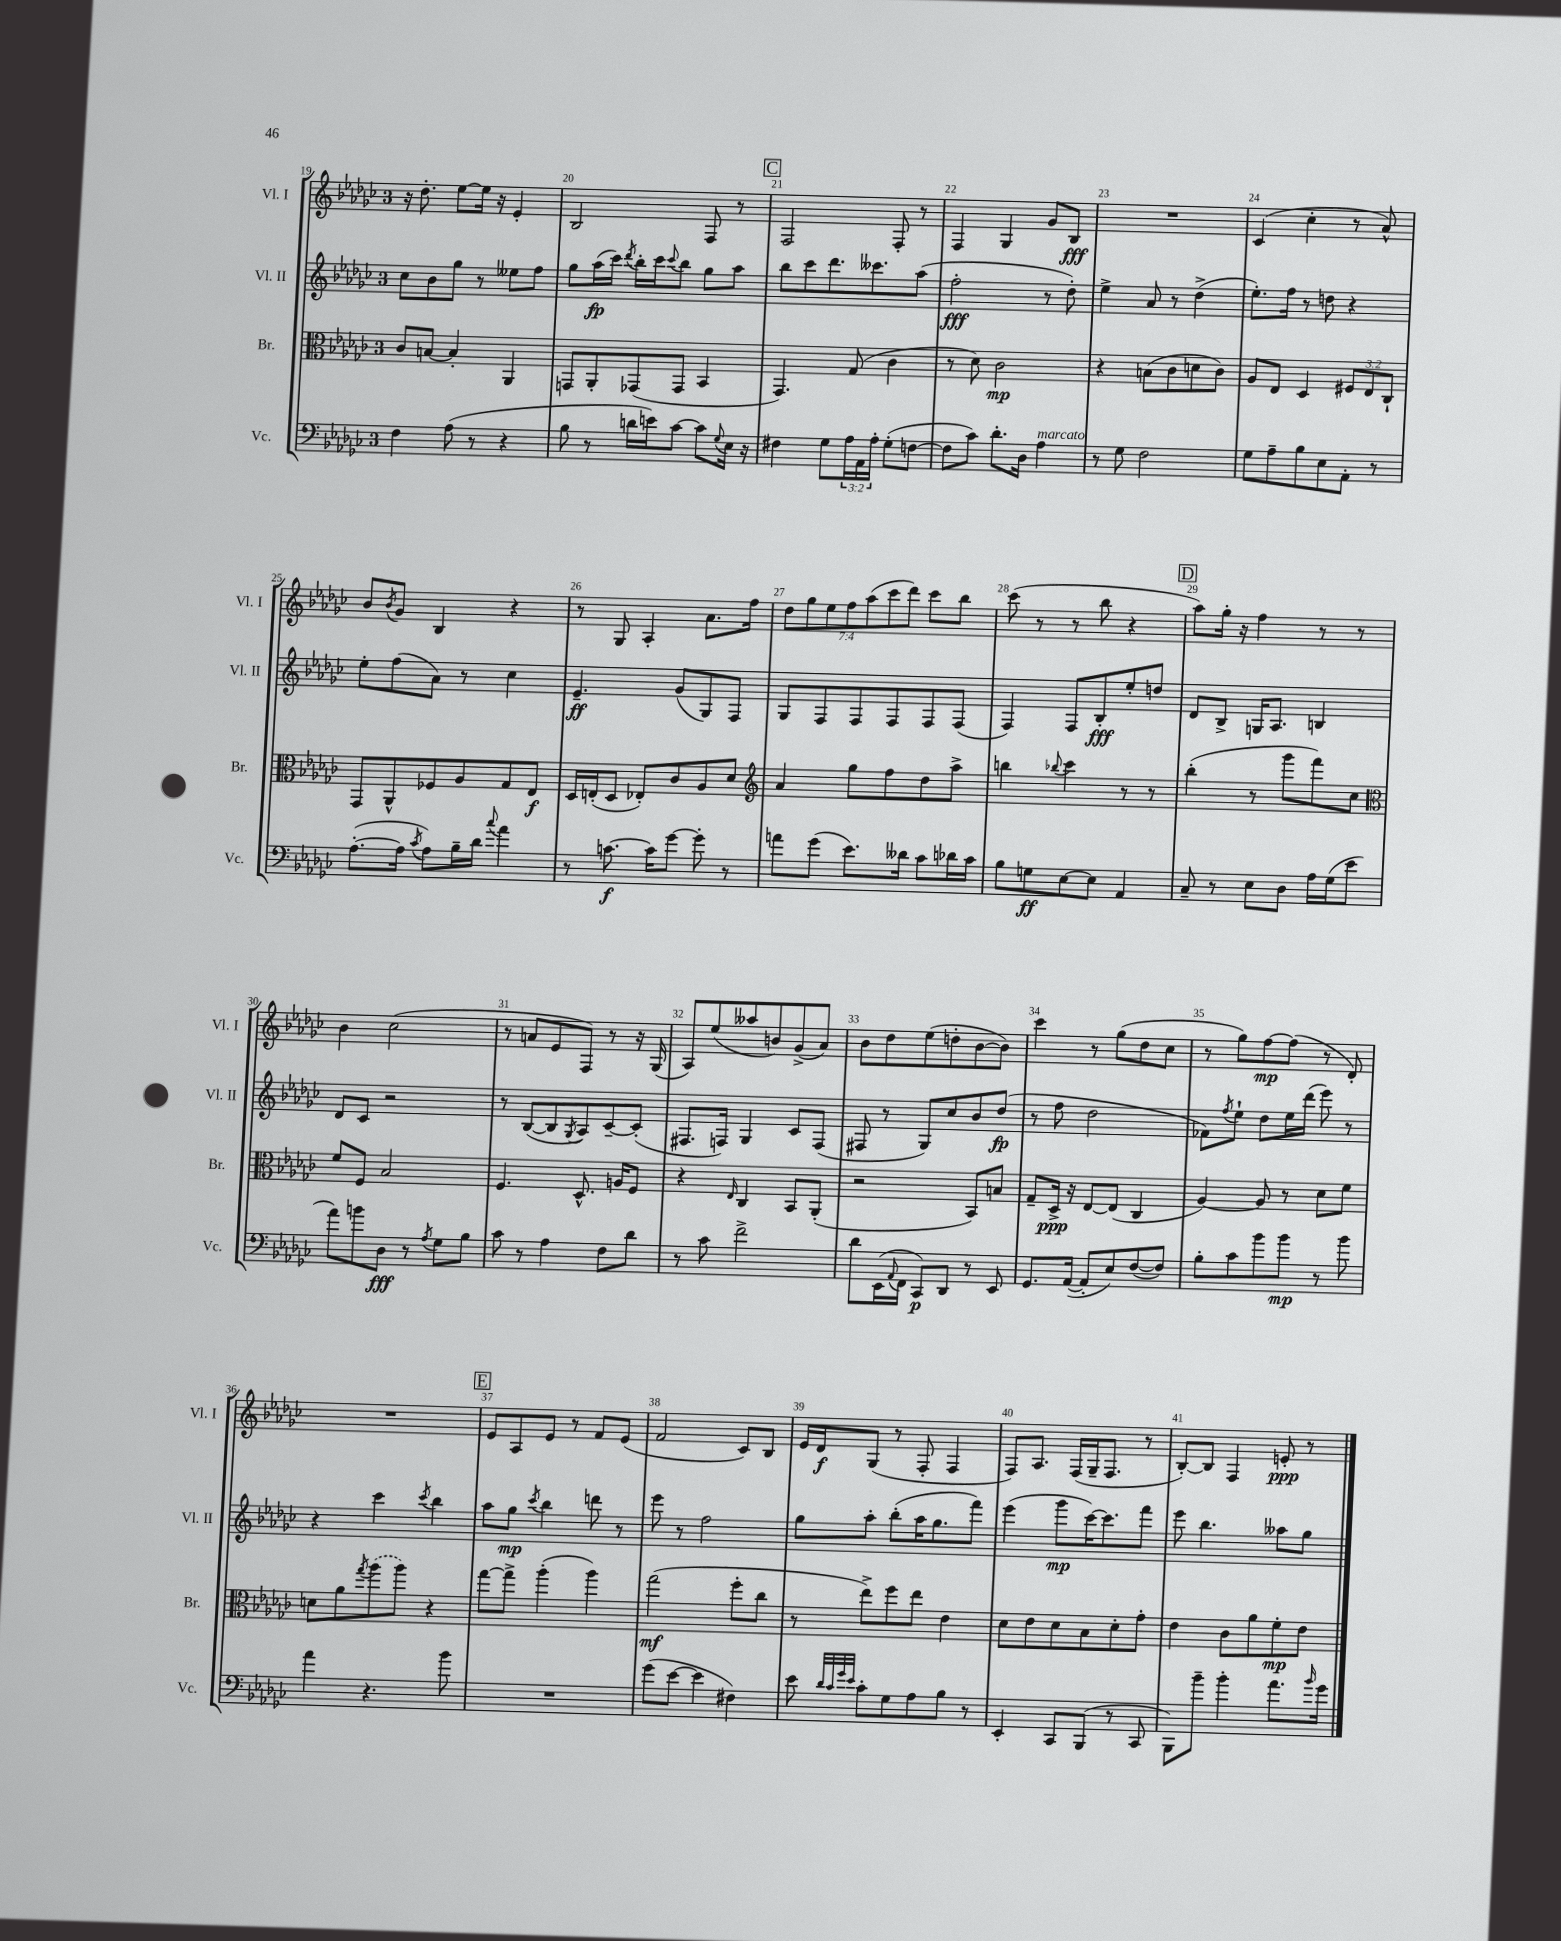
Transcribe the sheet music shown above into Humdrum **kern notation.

**kern	**kern	**kern	**kern
*staff4	*staff3	*staff2	*staff1
*clefF4	*clefC3	*clefG2	*clefG2
*k[b-e-a-d-g-c-]	*k[b-e-a-d-g-c-]	*k[b-e-a-d-g-c-]	*k[b-e-a-d-g-c-]
*M3/4	*M3/4	*M3/4	*M3/4
4F	8c-	8cc-	16r
.	.	.	8.dd-'
.	[8B	8b-	.
(8A-	4B']	8gg-	[8ee-
8r	.	8r	16ee-]
.	.	.	16r
4r	4AA-	8ee--	4e-'
.	.	8ff	.
=	=	=	=
8B-	8GG	8gg-	2B-
8r	8AA-'	(16aa-	.
.	.	16ccc-)	.
.	.	8qddd-	.
16d	(8GG-	16bb-'	.
16e)	.	16ccc-	.
.	.	8qqccc-	.
[8c-	8GG-	8bb-	.
8c-]	4BB-	8gg-	8F
8qqG-	.	.	.
16E-	.	8aa-	8r
16r	.	.	.
=	=	=	=
4F#	4.GG-)	8bb-	2F
.	.	8ccc-	.
8G-	.	8.ddd-	.
24A-	(8G-	.	.
24AA-	.	.	.
.	.	8.ccc--	.
24A-'	.	.	.
(8G-'	4c-	.	8F'
[8F	.	(8aa-	8r
=	=	=	=
8F]	8r	2ff'	4F
8c-)	8d-)	.	.
8.d-'	2c-	.	4G-
16D-	.	.	.
4A-	.	8r	8g-
.	.	8dd-')	8B-
=	=	=	=
8r	4r	4ee-^	2.r
8G-	.	.	.
2F	(8B	8a-	.
.	8c-	8r	.
.	8d	(4dd-^	.
.	8c-)	.	.
=	=	=	=
8G-	8A-	8.ee-')	(4c-
8A-~	8E-	.	.
.	.	16ff	.
8B-	4D-	8r	4cc-'
8E-	.	8dd	.
8AA-'	12F#	4r	8r
.	12E-	.	.
8r	.	.	8a-^^)
.	12C-`	.	.
=	=	=	=
([8.A-'	8GG-	8ee-'	8b-
.	.	.	8qb-
.	8AA-^^	(8ff	8g-
16A-]	.	.	.
8qc-	.	.	.
8A-)	8F-	8a-)	4B-
16B-~	8A-	8r	.
16d-	.	.	.
8qqcc-	.	.	.
4a-	8G-	4cc-	4r
.	8E-	.	.
=	=	=	=
8r	16D-	4.e-~	8r
.	(16E'	.	.
[8.c	8D-	.	8G-
.	8E-')	.	4A-'
16c]	.	.	.
[8g-	8c-	(8g-	.
8g-']	8A-	8G-)	8.a-
8r	8d-	8F	.
.	.	.	16ff
=	=	=	=
*	*clefG2	*	*
8a	4a-	8G-	14dd-
.	.	.	14gg-
(8g-	.	8F	.
.	.	.	14ee-
.	.	.	14ff
8.e-)	8gg-	8F	.
.	.	.	(14aa-
.	.	.	14ccc-
.	8ff	8F	.
.	.	.	14ddd-)
16d--	.	.	.
8c-	8dd-	8F	8ccc-
16d-	8aa-^	(8F	8bb-
16c-	.	.	.
=	=	=	=
8B-	4bb	4F)	(8ccc-
8G	.	.	8r
.	8qqbb-	.	.
[8E-	4ccc-	8F	8r
8E-]	.	8B-'	8bb-
4AA-	8r	8ee-'	4r
.	8r	8dd	.
=	=	=	=
8C-~	(4bb-'	8d-	8aa-)
8r	.	8B-^	16gg-'
.	.	.	16r
8E-	8r	16G	4ff
.	.	8.A-	.
8D-	8ggg-	.	.
16A-	8fff)	4B	8r
(16G-	.	.	.
8e-	8cc-	.	8r
=	=	=	=
*	*clefC3	*	*
8a-)	8f	8d-	4b-
8b	8F	8c-	.
8D-	2B-	2r	(2cc-
8r	.	.	.
8qA-	.	.	.
8G-	.	.	.
8B-	.	.	.
=	=	=	=
8c-	4.F	8r	8r
8r	.	([8B-	8a
4A-	.	8B-]	8e-
.	.	8qG-	.
.	8.D-^^	8A-)	8F)
8F	.	[8c-~	8r
.	16A	.	.
8d-	8F	(8c-']	16r
.	.	.	(16G-
=	=	=	=
8r	4r	8.F#	8A-)
8c-	.	.	(8ee-
.	.	16F)	.
.	16qqE-	.	.
2f^	4C-	4G-	8aa--
.	.	.	8b)
.	8BB-	8c-	(8g-^
.	(8AA-'	(8F	8a-)
=	=	=	=
8d-	2r	8F#	8b-
(16EE-	.	8r	8dd-
8qqAA-	.	.	.
16FF	.	.	.
8CC-)	.	8G-)	(8ee-
8DD-	.	8cc-	8dd'
8r	8BB-)	8b-	[8b-
8EE-	8B	(8dd-	8b-])
=	=	=	=
8.GG-	8G-~	8r	4ccc-
.	16D-^	8ff	.
([16AA-	16r	.	.
8AA-']	[8E-	2dd-	8r
8E-)	(8E-]	.	(8gg-
([8F	4C-	.	8dd-
8F])	.	.	8cc-
=	=	=	=
8B-'	[4A-)	8f-)	8r
.	.	8qff	.
8c-	.	8ee-`	8gg-)
8b-	8A-]	8dd-	[8ff
8b-	8r	16ee-	(8ff]
.	.	(16ddd-	.
8r	8d-	8eee-)	8r
8b-	8f	8r	8d-')
=	=	=	=
4a-	8d	4r	2.r
.	8a-	.	.
.	8qgg-	.	.
4.r	(8aa-	4ccc-	.
.	8aa-)	.	.
.	.	8qccc-	.
.	4r	4bb-	.
8b-	.	.	.
=	=	=	=
2.r	[8gg-	8aa-	8e-
.	8gg-^]	8gg-	8A-
.	.	8qccc-	.
.	(4aa-'	4bb-	8e-
.	.	.	8r
.	4aa-)	8ddd	8f
.	.	8r	(8e-
=	=	=	=
(8g-	(2gg-	8eee-	2f
[8e-	.	8r	.
4e-]	.	2ff	.
4F#)	8ff'	.	8c-)
.	8cc-	.	8B-
=	=	=	=
8e-	8r	8gg-	16e-
.	.	.	16d-
32qqd-	.	.	.
32qqc-	.	.	.
32qqg-	.	.	.
32qqe-	.	.	.
8c-'	8ee-^)	8aa-'	(8G-
8G-	8ff	(8bb-'	8r
8A-	8ee-	16aa-	8F'
.	.	8.gg-	.
8B-	4e-	.	4F
8r	.	8fff)	.
=	=	=	=
4EE-'	8d-	(4eee-	8F)
.	8e-	.	8.A-
8CC-	8d-	8ggg-	.
.	.	.	(16F
(8BBB-	8B-	[16ccc-)	16G-~
.	.	8.ccc-]	8.F
8r	8d-'	.	.
8CC-	8g-'	8fff	8r
=	=	=	=
8BBB-)	4e-	8eee-	[8B-')
8b-~	.	4.bb-	8B-]
4b-'	8c-	.	4F
.	8a-	.	.
8.a-	8f'	8aa--	8e'
.	8e-	8gg-	8r
16qqb-	.	.	.
16g-	.	.	.
==	==	==	==
*-	*-	*-	*-
